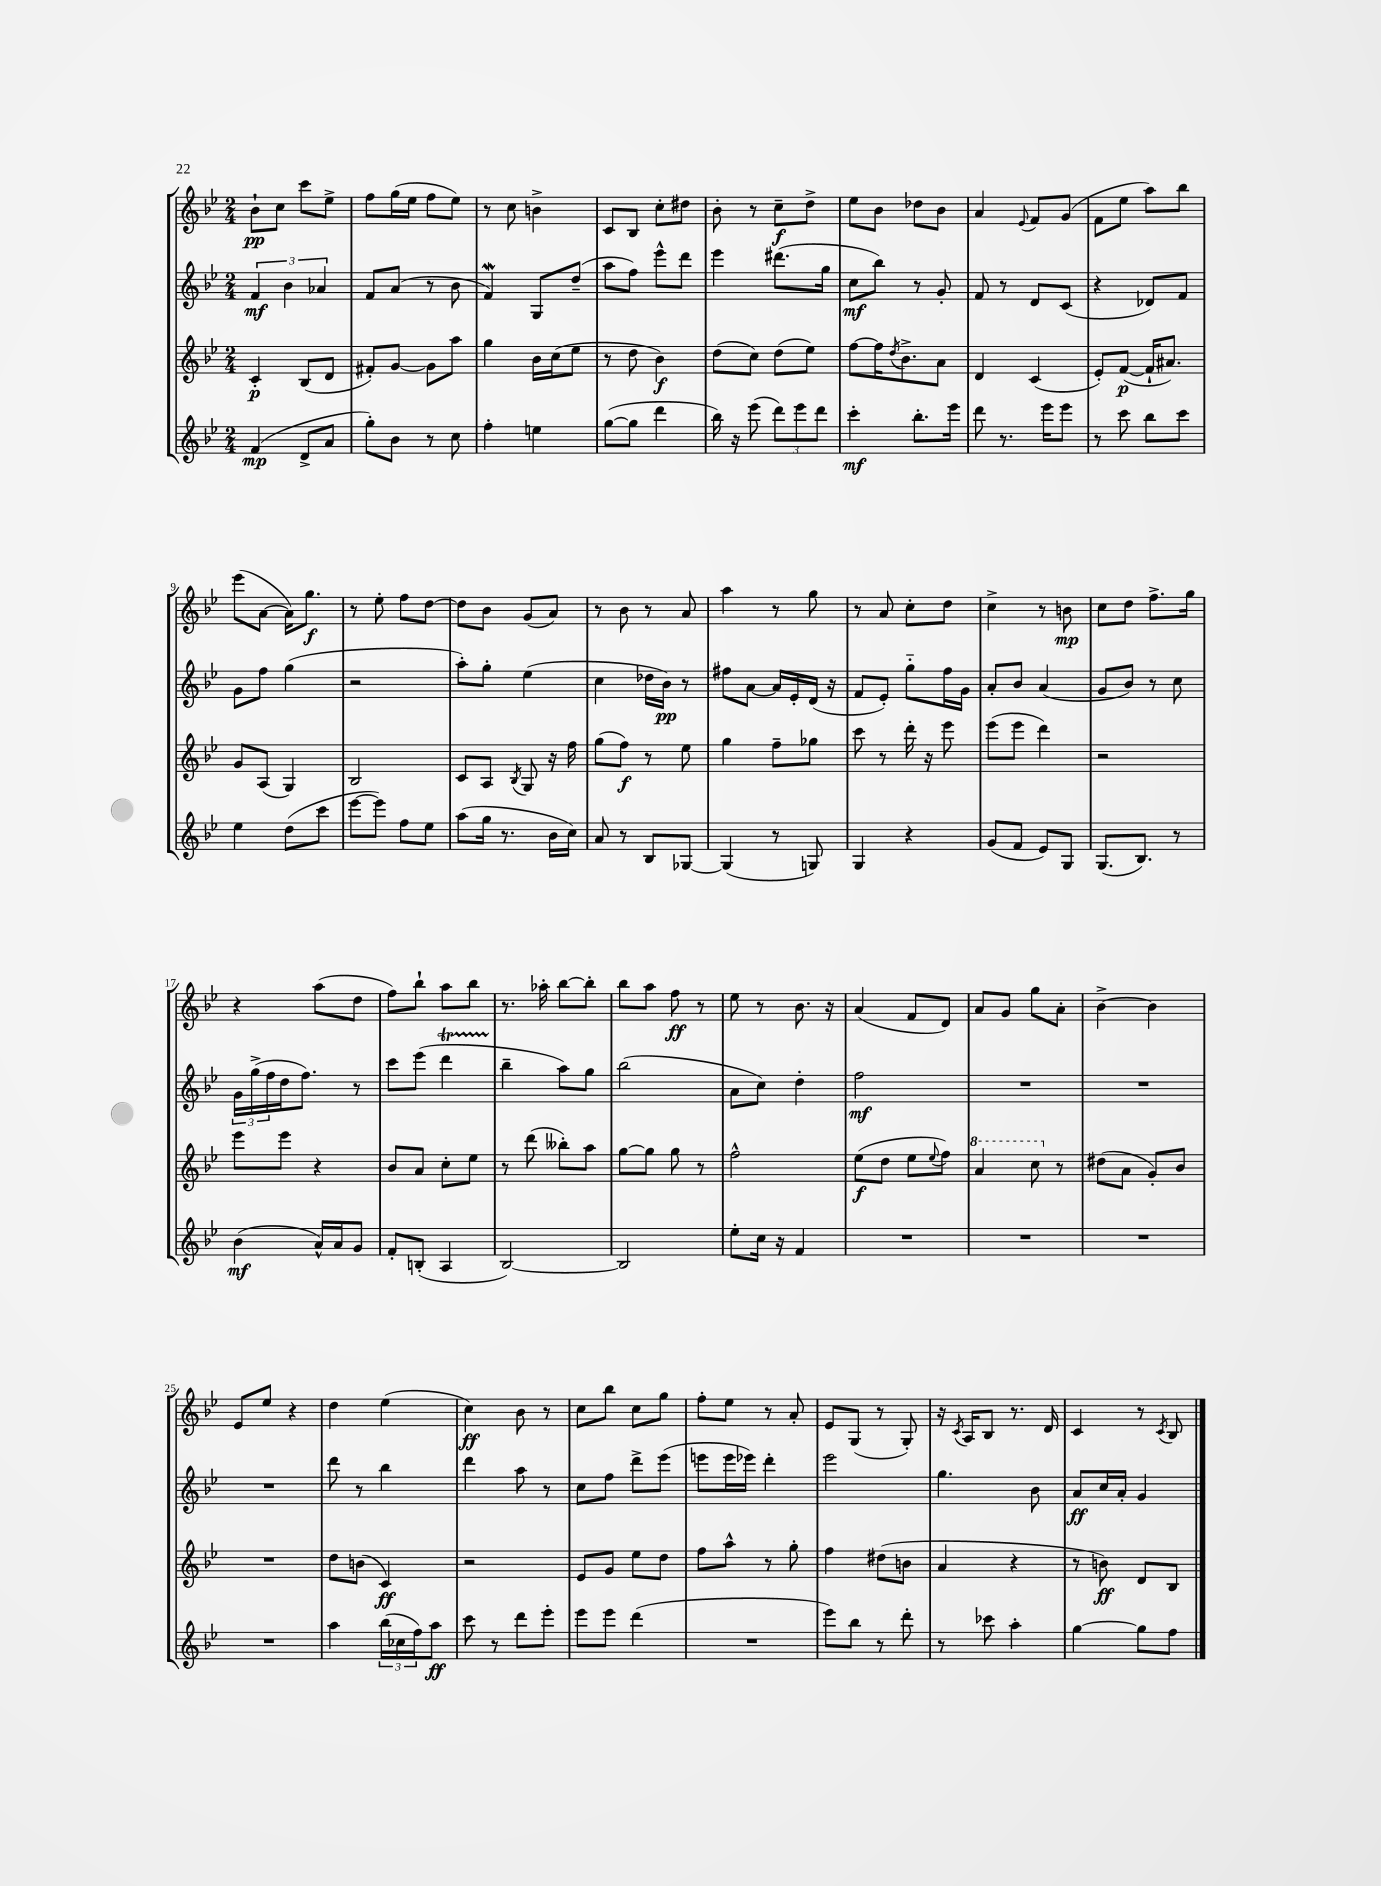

**kern	**kern	**kern	**kern
*staff4	*staff3	*staff2	*staff1
*clefG2	*clefG2	*clefG2	*clefG2
*k[b-e-]	*k[b-e-]	*k[b-e-]	*k[b-e-]
*M2/4	*M2/4	*M2/4	*M2/4
(4f	4c'	6f	8b-`
.	.	.	8cc
.	.	6b-	.
8d^	(8B-	.	8ccc
.	.	6a-	.
8a	8d	.	8ee-^
=	=	=	=
8gg')	8f#')	8f	8ff
8b-	[8g	(8a	(16gg
.	.	.	16ee-
8r	8g]	8r	8ff
8cc	8aa	8b-	8ee-)
=	=	=	=
4ff'	4gg	4f)	8r
.	.	.	8cc
4ee	16b-	8G	4b^
.	(16cc	.	.
.	8ee-	(8dd~	.
=	=	=	=
([8gg	8r	8aa	8c
8gg]	8dd	8ff)	8B-
4ddd	4b-)	8eee-^^	8cc'
.	.	8ddd	8dd#
=	=	=	=
16bb-)	(8dd	4eee-	8b-'
16r	.	.	.
(8eee-	8cc)	.	8r
12ddd)	(8dd	(8.ddd#	8cc~
12eee-	.	.	.
.	8ee-)	.	8dd^
12ddd	.	.	.
.	.	16gg	.
=	=	=	=
4ccc'	[8ff	8cc	8ee-
.	16ff]	8bb-)	8b-
.	8qdd	.	.
.	8.b-^	.	.
8.bb-'	.	8r	8dd-
.	8a	8g'	8b-
16eee-	.	.	.
=	=	=	=
8ddd	4d	8f	4a
8.r	.	8r	.
.	.	.	8qqe-
.	(4c	8d	8f
16eee-	.	.	.
8eee-	.	(8c	(8g
=	=	=	=
8r	8e-')	4r	8f
8ccc	([8f	.	8ee-
8bb-	16f`]	8d-)	8aa)
.	8.a#)	.	.
8ccc	.	8f	8bb-
=	=	=	=
4ee-	8g	8g	(8eee-
.	(8A	8ff	[8a
(8dd	4G)	(4gg	16a])
.	.	.	8.gg
8ccc	.	.	.
=	=	=	=
[8eee-	2B-	2r	8r
8eee-])	.	.	8ee-'
8ff	.	.	8ff
8ee-	.	.	[8dd
=	=	=	=
(8aa	8c	8aa')	8dd]
16gg	8A	8gg'	8b-
8.r	.	.	.
.	8qB-	.	.
.	8G	(4ee-	(8g
16b-	16r	.	8a)
16cc)	16ff	.	.
=	=	=	=
8a	(8gg	4cc	8r
8r	8ff)	.	8b-
8B-	8r	16dd-	8r
.	.	16b-)	.
[8G-	8ee-	8r	8a
=	=	=	=
(4G-]	4gg	8ff#	4aa
.	.	[8a	.
8r	8ff~	16a]	8r
.	.	16e-'	.
8G)	8gg-	(16d	8gg
.	.	16r	.
=	=	=	=
4G	8ccc	8f	8r
.	8r	8e-')	8a
4r	16ddd'	8gg'~	8cc'
.	16r	.	.
.	8eee-	16ff	8dd
.	.	16g	.
=	=	=	=
(8g	(8eee-	8a'	4cc^
8f	8eee-	8b-	.
8e-)	4ddd)	(4a	8r
8G	.	.	8b
=	=	=	=
(8.G	2r	8g	8cc
.	.	8b-)	8dd
8.B-)	.	.	.
.	.	8r	8.ff^
8r	.	8cc	.
.	.	.	16gg
=	=	=	=
(4b-	8eee-	24g	4r
.	.	(24gg^	.
.	.	24ff	.
.	8eee-	16dd	.
.	.	8.ff)	.
16a^^)	4r	.	(8aa
16a	.	.	.
8g	.	8r	8dd
=	=	=	=
8f'	8b-	8ccc	8ff)
(8B'	8a	(8eee-	8bb-`
4A	8cc'	4ddd	8aa
.	8ee-	.	8bb-
=	=	=	=
[2B-)	8r	4bb-~	8.r
.	(8ddd	.	.
.	.	.	16aa-'
.	8bb--')	8aa)	[8bb-
.	8aa	8gg	8bb-']
=	=	=	=
2B-]	[8gg	(2bb-	8bb-
.	8gg]	.	8aa
.	8gg	.	8ff
.	8r	.	8r
=	=	=	=
8ee-'	2ff^^	8a	8ee-
16cc	.	8cc)	8r
16r	.	.	.
4f	.	4dd'	8.b-
.	.	.	16r
=	=	=	=
2r	(8ee-	2ff	(4a
.	8dd	.	.
.	8ee-	.	8f
.	8qqee-	.	.
.	8ff)	.	8d)
=	=	=	=
2r	4aa	2r	8a
.	.	.	8g
.	8ccc	.	8gg
.	8r	.	8a'
=	=	=	=
2r	(8dd#	2r	[4b-^
.	8a	.	.
.	8g')	.	4b-]
.	8b-	.	.
=	=	=	=
2r	2r	2r	8e-
.	.	.	8ee-
.	.	.	4r
=	=	=	=
4aa	8dd	8ddd	4dd
.	(8b	8r	.
(24bb-	4c)	4bb-	(4ee-
24cc-	.	.	.
24ff)	.	.	.
8aa	.	.	.
=	=	=	=
8ccc	2r	4ddd	4cc)
8r	.	.	.
8ddd	.	8aa	8b-
8eee-'	.	8r	8r
=	=	=	=
8eee-	8e-	8cc	8cc
8eee-	8g	8ff	8bb-
(4ddd	8ee-	8ddd^	8cc
.	8dd	(8eee-	8gg
=	=	=	=
2r	8ff	8eee	8ff'
.	8aa^^	16eee	8ee-
.	.	16eee-)	.
.	8r	4ddd'	8r
.	8gg'	.	8a'
=	=	=	=
8eee-)	4ff	2eee-	8e-
8bb-	.	.	(8G
8r	(8dd#	.	8r
8ddd'	8b	.	8G')
=	=	=	=
8r	4a	4.gg	16r
.	.	.	8qc
.	.	.	16A
8ccc-	.	.	8B-
4aa'	4r	.	8.r
.	.	8b-	.
.	.	.	16d
=	=	=	=
[4gg	8r	8a	4c
.	8b)	16cc	.
.	.	16a'	.
8gg]	8d	4g	8r
.	.	.	8qc
8ff	8B-	.	8B-
==	==	==	==
*-	*-	*-	*-
